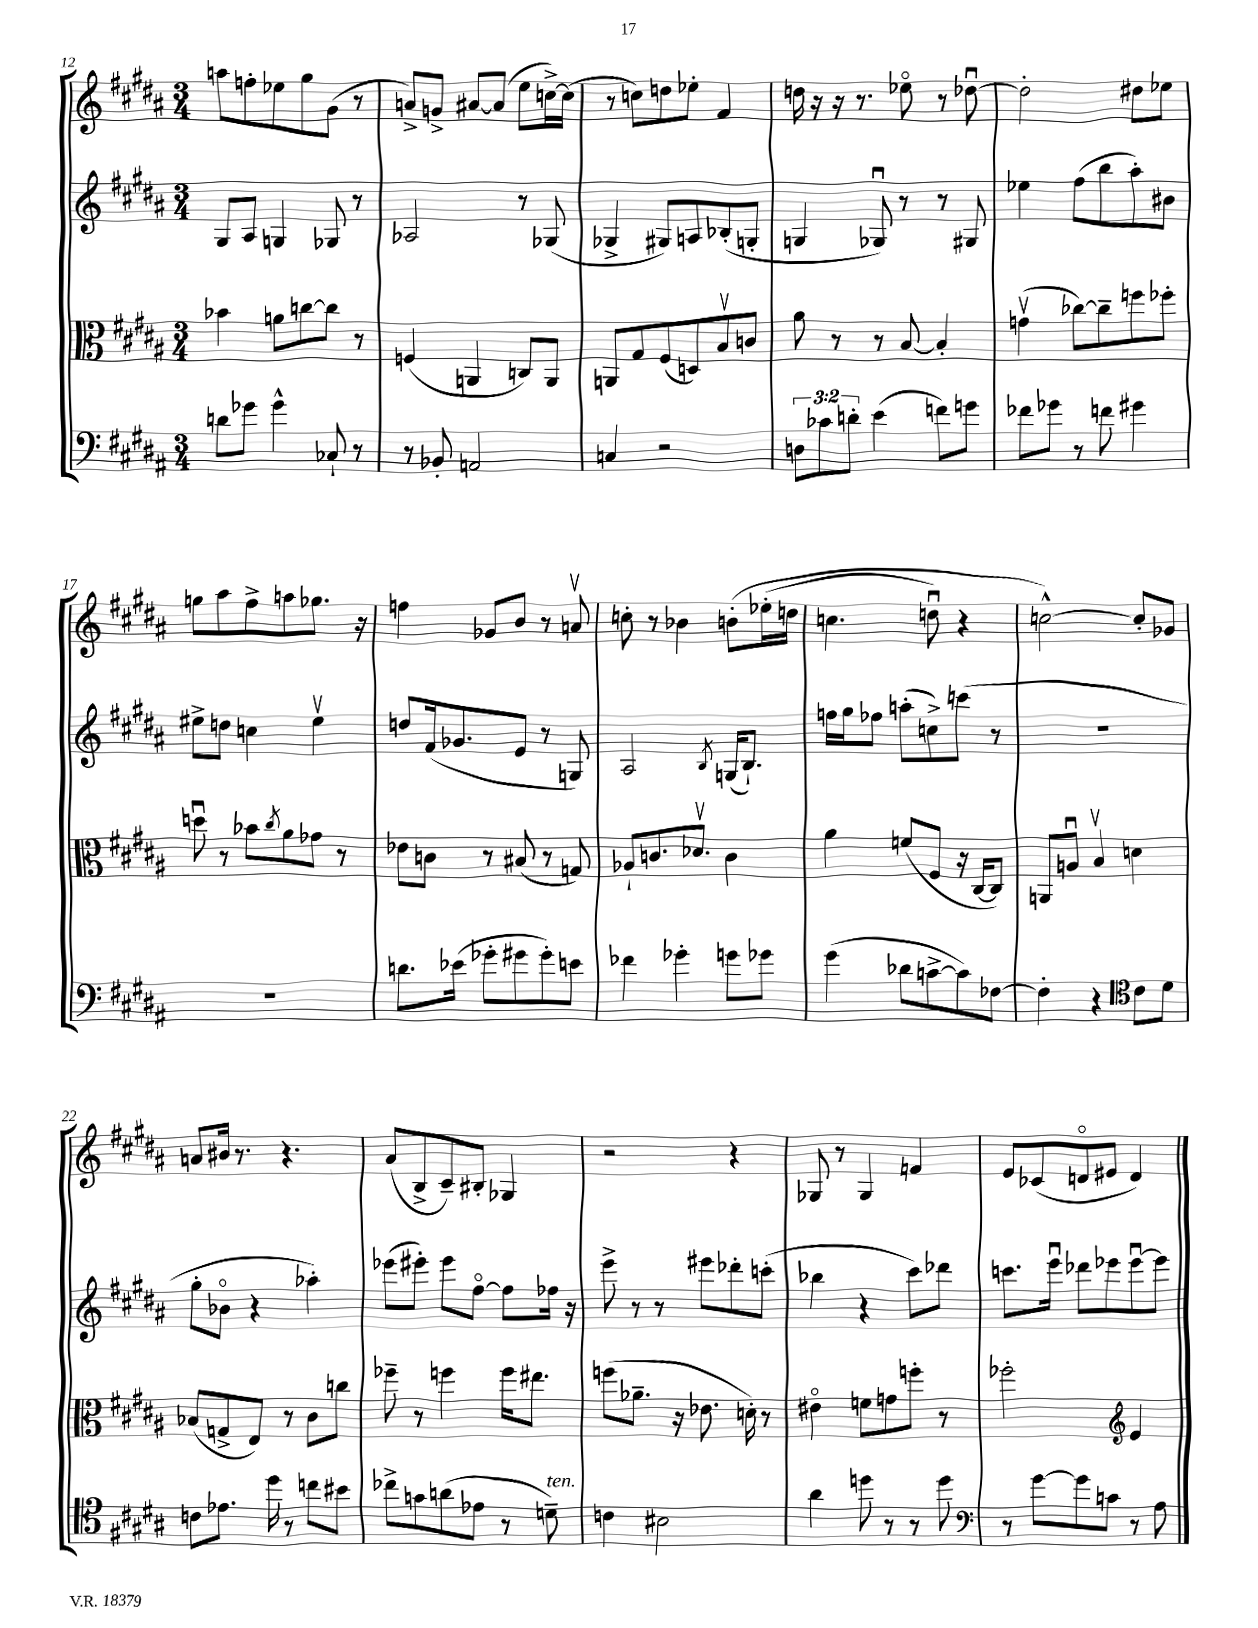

**kern	**kern	**kern	**kern
*staff4	*staff3	*staff2	*staff1
*clefF4	*clefC3	*clefG2	*clefG2
*k[f#c#g#d#a#]	*k[f#c#g#d#a#]	*k[f#c#g#d#a#]	*k[f#c#g#d#a#]
*M3/4	*M3/4	*M3/4	*M3/4
8d\L	4b-\	8G#/L	8aa\L
8g-\J	.	8A#/J	8ff'\
4g-^^\	8a\L	4G/	8ee-\
.	[8cc\	.	8gg#\
8C-`/	8cc\]J	8G-/	(8g#\J
8r	8r	8r	8r
=	=	=	=
8r	(4F/	2A-/	8a^/L)
8BB-'/	.	.	8g^/J
2AA/	4AA/	.	[8a#/L
.	.	.	(8a#/]J
.	8C/L)	8r	8ee\L
.	8AA/J	(8G-/	[16cc^\L)
.	.	.	(16cc\]JJ
=	=	=	=
4C/	8AA/L	4G-^/	8r
.	8G#/	.	8cc\L)
2r	(8F#/	8G#/L)	8dd\
.	8D/)	8A/	8ee-'\J
.	8Bv/	(8B-'/	4f#/
.	8c/J	8G'/J	.
=	=	=	=
12D\L	8a#\	4G/	16dd\
.	.	.	16r
12c-\	.	.	.
.	8r	.	16r
12d'\J	.	.	.
.	.	.	8.r
(4e\	8r	8G-u/)	.
.	[8B/	8r	8ee-o\
8f\L)	4B'/]	8r	8r
8g\J	.	8G#/	[8dd-u\
=	=	=	=
8f-\L	(4gv\	4ee-\	2dd-'\]
8g-\J	.	.	.
8r	[8cc-\L)	(8ff#\L	.
8f\	8cc-~\]	8bb\	.
4g#\	8ff\	8aa#'\)	8dd#\L
.	8ff-'\J	8b#\J	8ee-\J
=	=	=	=
2.r	8ddu\	8ee#^\L	8gg\L
.	8r	8dd\J	8aa#\
.	8b-\L	4cc\	8ff#^\
.	8qcc#/	.	.
.	8a#\	.	8aa\
.	8g-\J	4ee#v\	8.gg-\J
.	8r	.	.
.	.	.	16r
=	=	=	=
8.d\L	8e-\L	8dd/L	4ff\
.	8c\J	(16f#/k	.
(16e-\Jk	.	8.g-/	.
8g-'\L	8r	.	8g-/L
8g#\	(8B#/	8e/J	8b/J
8g#'\)	8r	8r	8r
8e\J	8G/)	8G/)	8av/
=	=	=	=
4f-\	8A-`/L	2A#/	8cc'\
.	8.c/	.	8r
4g-'\	.	.	4b-\
.	8.d-v/J	.	.
.	.	8qB/	.
8g\L	4c\	(16G/LK	&(8b'\L
.	.	8.B`/J)	.
8g-\J	.	.	(16ee-'\L
.	.	.	16dd\JJ
=	=	=	=
(4g#\	4a#\	16ff\LL	4.cc\
.	.	16gg#\J	.
.	.	8ff-\J	.
8d-\L	(8f/L	(8aa'\L	.
[8c^\	8F#/J	8cc^\)	8ddu\)
8c\])	16r	(8ccc\J	4r
.	[16C#/LK	.	.
[8F-\J	8C#/]J)	8r	.
=	=	=	=
4F-'\]	8AA/L	2.r	[2cc^^\&)
.	8Au/J	.	.
4r	4Bv/	.	.
*clefC4	*	*	*
8c#\L	4d\	.	8cc'/]L
8d#\J	.	.	8g-/J
=	=	=	=
8c\L	(8B-/L	8gg#'\L	8a/L
8.e-\J	8G^/	8b-o\J	16b#/Jk
.	.	.	8.r
.	8E/J)	4r	.
16dd#\	.	.	.
8r	8r	.	4.r
8cc\L	8c#\L	4aa-'\)	.
8b#\J	8cc\J	.	.
=	=	=	=
8cc-^\L	8ff-~\	(8eee-\L	(8a#/L
8g\	8r	8eee#'\J)	8B^/
(8a\	4ff\	8eee#\L	8c#~/)
8e-\J	.	[8ff#o\J	8B#'/J
8r	16ff\LK	8ff#\]L	4G-/
.	8.ee#\J	.	.
8d~\)	.	16ff-\Jk	.
.	.	16r	.
=	=	=	=
4c\	(8ff\L	8eee^\	2r
.	8.a-~\J	8r	.
2B#\	.	8r	.
.	16r	.	.
.	8.e-\	8eee#\L	.
.	.	8ddd-'\	4r
.	16d'\)	.	.
.	8r	(8ccc'\J	.
=	=	=	=
4a#\	4e#o\	4bb-\	8G-/
.	.	.	8r
8dd\	8f\L	4r	4G-/
8r	8g\	.	.
8r	8ff'\J	8ccc#\L)	4f/
8dd\	8r	8ddd-\J	.
=	=	=	=
*clefF4	*	*	*
8r	2ff-'\	8.ccc\L	8e/L
[8g#\L	.	.	(8c-/
.	.	16eeeu\Jk	.
8g#\]	.	8ddd-\L	8do/
8c\J	.	8eee-\	8e#/J
*	*clefG2	*	*
8r	4e/	[8eee-u\	4d/)
8A#\	.	8eee-\]J	.
==	==	==	==
*-	*-	*-	*-
